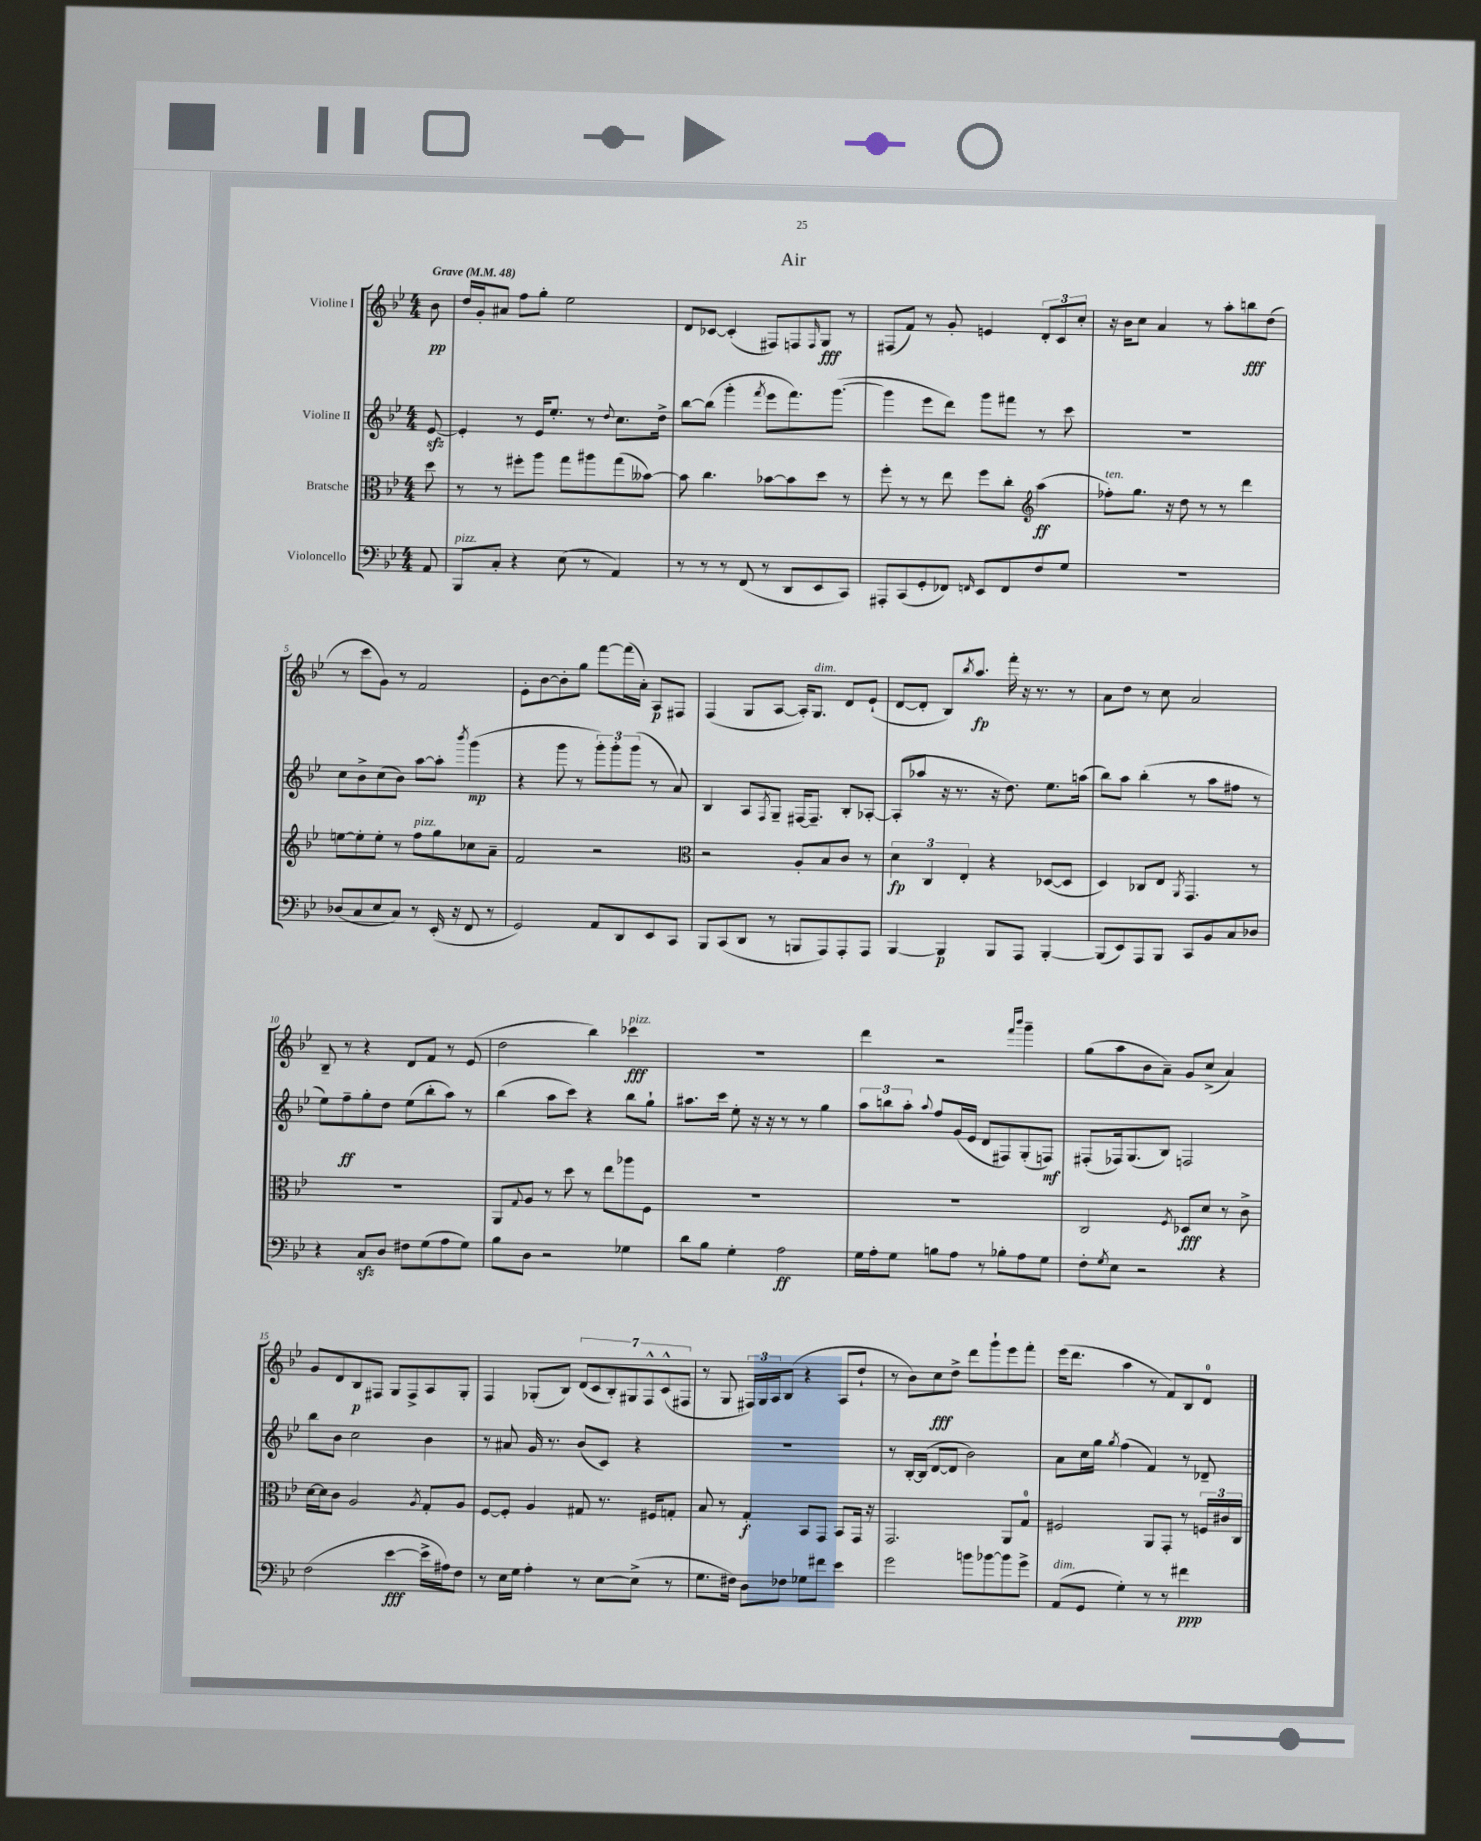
\header { title = "Air" }
<<
\new StaffGroup <<
\new Staff = "s0" \with { instrumentName = "Violine I" } {
    \clef treble \key bes \major \numericTimeSignature \time 4/4 \partial 8 \tempo "Grave" 4 = 48
    bes'8\pp |
    d''16 g'16-. ais'8 f''8 g''8-. ees''2 |
    d'8 ces'8~ ces'4-.( fis8) f8 \grace { f16 } g8\fff r8 |
    fis8( f'8) r8 g'8-. e'4 \tuplet 3/2 { d'8-. c'8 c''8-. } |
    r16 bes'16 c''8 a'4 r8 a''8-. b''8\fff d''8( |
    r8 c'''8 g'8) r8 f'2 |
    ees'8-. bes'8~ bes'8-. g''8 f'''8~ f'''16( a'16-.) a8\p fis8 |
    f4( g8 a8~ a16-.) g8.^\markup { \italic "dim." } d'8 ees'8-!( |
    d'8~ d'8-. bes8) \acciaccatura { bes''8 } a''8.\fp f'''16-. r16 r8. r8 |
    a'8 d''8 r8 c''8 a'2 |
    bes8-- r8 r4 d'8 f'8 r8 ees'8( |
    d''2 bes''4) ces'''4\fff^\markup { \italic "pizz." } |
    R1 |
    d'''4 r2 \grace { f'''16 bes'''16 } g'''4-- |
    g''8( a''8 bes'8 a'8--) g'8 c''8->( a'4) |
    g'8 d'8 bes8\p fis8 g8 fis8-> a8 g8-. |
    f4 ges8-.( bes8) \tuplet 7/4 { d'8( c'8 bes8-.) gis8 f8-^ c'8-^( fis8 } |
    r8 g8 \tuplet 3/2 { fis16) g16 a16 } bes8( r4 a8 d''8-! |
    r8 bes'8) c''8\fff d''8-> d'''8 g'''8-! ees'''8 f'''8-. |
    ees'''16( d'''8. a''4 r8 f'8) bes8 d'8-0 \bar "|." |
}
\new Staff = "s1" \with { instrumentName = "Violine II" } {
    \clef treble \key bes \major \numericTimeSignature \time 4/4 \partial 8
    ees'8~\sfz |
    ees'4-. r8 ees'16 ees''8.-. r8 \appoggiatura { d''8 } c''8. d''16-> |
    bes''8~ bes''8( g'''4-. \acciaccatura { f'''8 } ees'''8 f'''8.) g'''8.~( |
    g'''4 ees'''8 d'''8) g'''8 fis'''8 r8 c'''8 |
    R1 |
    c''8 bes'8-> c''8( bes'8) a''8~ a''8-. \acciaccatura { bes'''8 } g'''4\mp( |
    r4 g'''8 r8 \tuplet 3/2 { g'''8-.) g'''8-. g'''8( } r8 a'8) |
    bes4 a8 \acciaccatura { f8 } g8-- fis16~ fis8.-- bes8-. aes8~-. |
    aes8-.( aes''8 r16 r8. r16 d''8.) ees''8. a''16( |
    bes''8) a''8 bes''4-.( r8 a''8 fis''8 r8 |
    ees''8) f''8--\ff g''8-. d''8 ees''8( bes''8-. a''8) r8 |
    bes''4( a''8 c'''8) r4 bes''8 g''8-! |
    ais''8. c'''16 ees''8-. r16 r16 r8 r8 g''4 |
    \tuplet 3/2 { a''8 b''8 a''8-. } \appoggiatura { a''8 } f''8 g'16( ees'16 d'8 fis8) g8-.( f8\mf) |
    fis8-.( fes16) g8.( bes8) f2 |
    bes''8 bes'8 c''2 bes'4 |
    r8 ais'8 g'16 r8. bes'8( c'8) r4 |
    R1 |
    r8 bes16~-. bes16( d'8~ d'8 bes'2) |
    a'8 c''16 g''16 \acciaccatura { g''8 } f''4( f'4) r8 des'8-- \bar "|." |
}
\new Staff = "s2" \with { instrumentName = "Bratsche" } {
    \clef alto \key bes \major \numericTimeSignature \time 4/4 \partial 8
    d''8 |
    r8 r8 fis''8-. a''8 g''8 ais''8 g''8( beses'8~) |
    beses'8 c''4. bes'8~ bes'8 d''8 r8 |
    f''8-. r8 r8 ees''8 f''8 c''8-. \clef treble a''4\ff( |
    fes''8-.^\markup { \italic "ten." }) g''8. r16 d''8 r8 r8 d'''4 |
    e''8~ e''8-. e''8-. r8 f''8^\markup { \italic "pizz." } g''8 ces''8 a'8-- |
    f'2 r2 |
    \clef alto r2 a8-. bes8 c'8 r8 |
    \tuplet 3/2 { d'4\fp c4 ees4-. } r4 des8~( des8 |
    d4) ces8 ees8 \acciaccatura { a,8 } g,4. r8 |
    R1 |
    a,8 \appoggiatura { g8 } a8 r8 d''8 r8 ees''8 aes''8 f8 |
    R1 |
    R1 |
    c2 \acciaccatura { f8 } des8\fff d'8 r8 c'8-> |
    d'16~ d'16 c'8 a2 \acciaccatura { a8 } g8-. a8 |
    f8~ f8-. a4 gis8 r8. fis16 g8-. |
    bes8 r8 g4-.\f bes,8 g,8 bes,8 g,16 r16 |
    g,2. a,8 g8-0 |
    fis2 a,8 g,8-. r8 \tuplet 3/2 { f16 cis'16 c16 } \bar "|." |
}
\new Staff = "s3" \with { instrumentName = "Violoncello" } {
    \clef bass \key bes \major \numericTimeSignature \time 4/4 \partial 8
    a,8 |
    bes,,8^\markup { \italic "pizz." } c8-. r4 ees8( r8 a,4) |
    r8 r8 r8 f,8( r8 d,8 ees,8 c,8) |
    ais,,8-. c,8( g,8-. fes,8) \grace { f,16 } ees,8 f,8 f8 g8 |
    R1 |
    des8( c8 ees8 c8) r8 ees,16-.( r16 f,8 r8 |
    g,2) a,8 d,8 ees,8 c,8 |
    bes,,8 c,8( d,8 r8 b,,8 a,,8) a,,8-. a,,8 |
    bes,,4~ bes,,4\p bes,,8 a,,8 bes,,4~-. |
    bes,,8( ees,8) a,,8 bes,,8 c,8 bes,8 c8 des8 |
    r4 c8\sfz d8 fis8 g8( a8 g8) |
    bes8 d8 r2 ges4 |
    d'8 bes8 g4-. a2\ff |
    g16 a16-. g8 b8 a8 r8 bes8-. a8 g8 |
    f8-. \acciaccatura { g8 } ees8 r2 r4 |
    f2( ees'4~\fff ees'16-> ais16) f8 |
    r8 ees16 g16 a4-. r8 ees8~ ees8->( r8 |
    g8. fis16) d8 fes8 ges8 fis'8 ees'4 |
    g'2 b'8 bes'8~ bes'8 g'8-> |
    a,8^\markup { \italic "dim." }( g,8 g4-.) r8 r8 fis'4\ppp \bar "|." |
}
>>
>>
